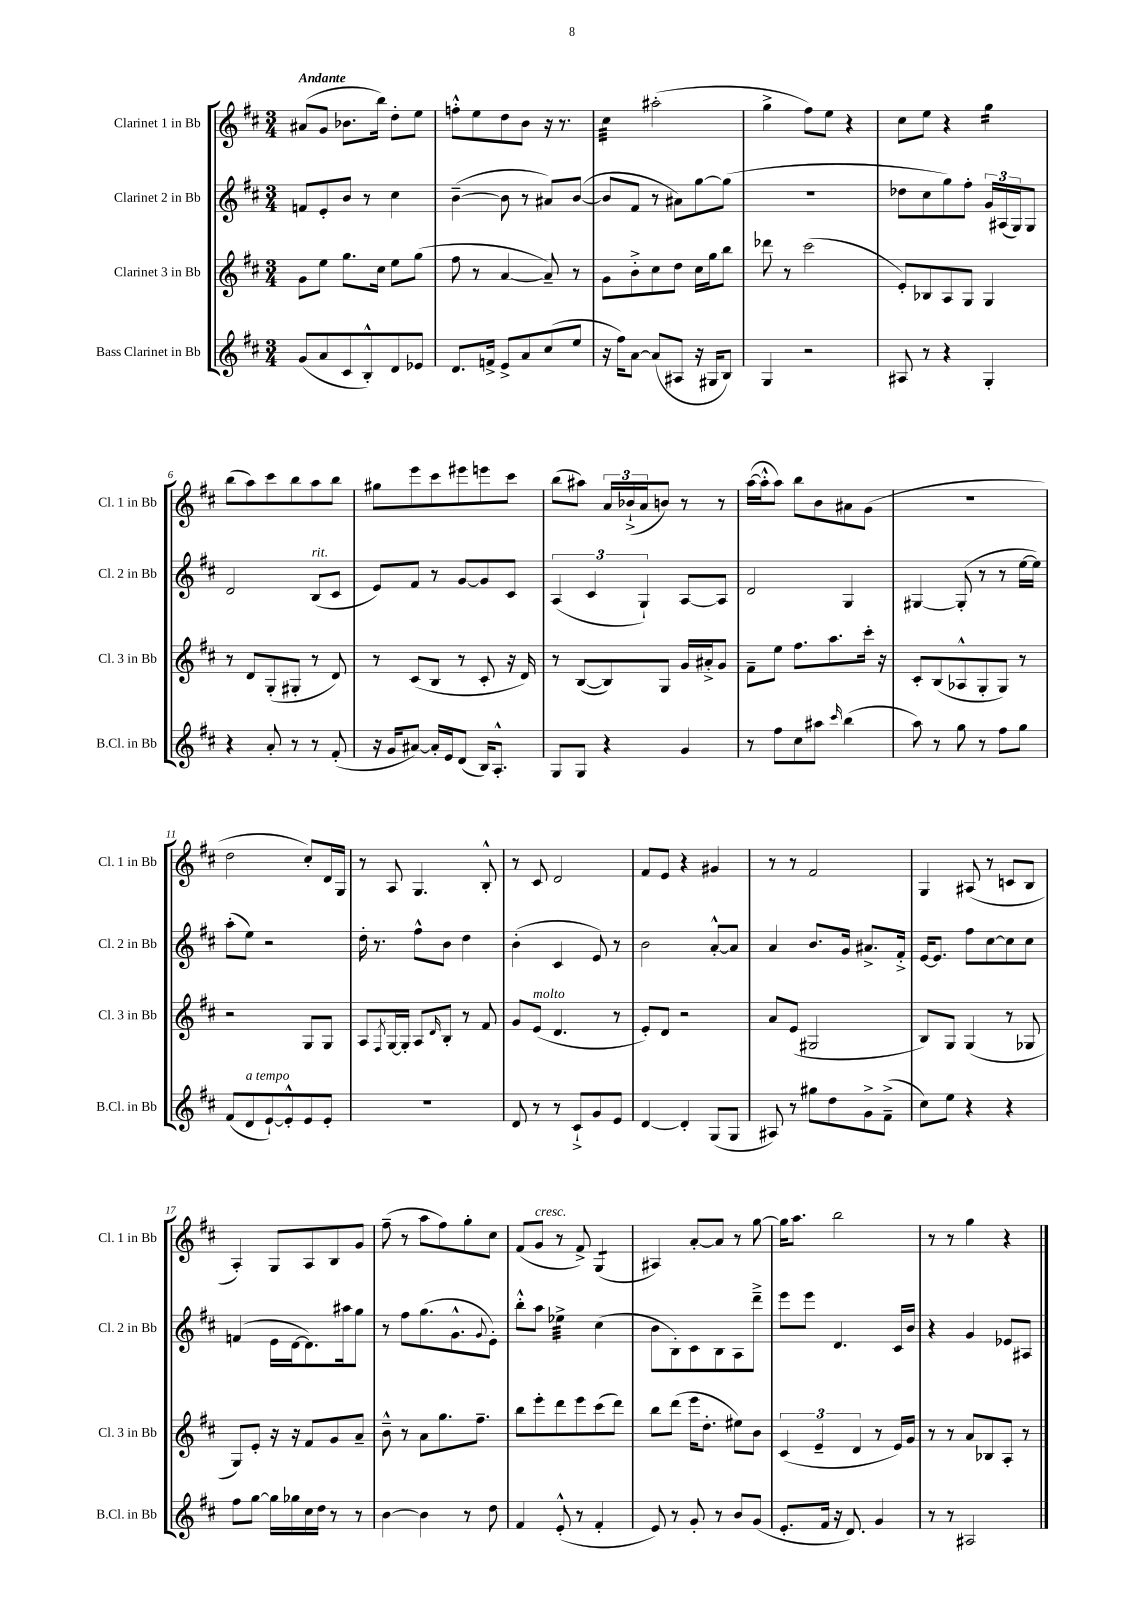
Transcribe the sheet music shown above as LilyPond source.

<<
\new StaffGroup <<
\new Staff = "s0" \with { instrumentName = "Clarinet 1 in Bb" shortInstrumentName = "Cl. 1 in Bb" } {
    \clef treble \key d \major \numericTimeSignature \time 3/4 \tempo "Andante"
    ais'8( g'8 bes'8. b''16) d''8-. e''8 |
    f''8-.-^ e''8 d''8 b'8 r16 r8. |
    cis''4:32 ais''2-.( |
    g''4-> fis''8) e''8 r4 |
    cis''8 e''8 r4 g''4:16 |
    b''8( a''8) cis'''8 b''8 a''8 b''8 |
    gis''8 e'''8 cis'''8 eis'''8 e'''8 cis'''8 |
    b''8( ais''8) \tuplet 3/2 { a'16 bes'16-!->( a'16 } b'8) r8 r8 |
    a''16~( a''16-.-^ a''8) b''8 b'8 ais'8 g'8( |
    R2. |
    d''2 cis''8-.) d'16 g16 |
    r8 a8 g4. b8-.-^ |
    r8 cis'8 d'2 |
    fis'8 e'8 r4 gis'4 |
    r8 r8 fis'2 |
    g4 ais8( r8 c'8 b8 |
    a4-.) g8 a8 b8 g'8 |
    fis''8--( r8 a''8 fis''8) g''8-. cis''8 |
    fis'8( g'8^\markup { \italic "cresc." } r8 fis'8->) g4:8( |
    ais4) a'8~-. a'8 r8 g''8~ |
    g''16 a''8. b''2 |
    r8 r8 g''4 r4 \bar "|." |
}
\new Staff = "s1" \with { instrumentName = "Clarinet 2 in Bb" shortInstrumentName = "Cl. 2 in Bb" } {
    \clef treble \key d \major \numericTimeSignature \time 3/4
    f'8 e'8-. b'8 r8 cis''4 |
    b'4~--( b'8 r8 ais'8) b'8~( |
    b'8 fis'8 r8 ais'8) g''8~ g''8( |
    R2. |
    des''8 cis''8 g''8) fis''8-. \tuplet 3/2 { g'16 ais16( g16) } g8 |
    d'2 b8^\markup { \italic "rit." }( cis'8 |
    e'8) fis'8 r8 g'8~ g'8 cis'8 |
    \tuplet 3/2 { a4( cis'4 g4-!) } a8~ a8 |
    d'2 g4 |
    gis4~ gis8-.( r8 r8 e''16~ e''16) |
    a''8-.( e''8) r2 |
    d''16-. r8. fis''8-^ b'8 d''4 |
    b'4-.( cis'4 e'8) r8 |
    b'2 a'8~-.-^ a'8 |
    a'4 b'8. g'16 ais'8.-> fis'16-.-> |
    e'16~ e'8. fis''8 cis''8~ cis''8 cis''8 |
    f'4( e'16 d'16~ d'8.) ais''16 g''8 |
    r8 fis''8 g''8.( g'8.-^ \appoggiatura { g'8 } e'8-.) |
    b''8-.-^ a''8 ees''4:32-> cis''4( |
    b'8 b8-.) cis'8 b8 a8 d'''8---> |
    e'''8 e'''8 d'4. cis'16 b'16 |
    r4 g'4 ees'8 ais8 \bar "|." |
}
\new Staff = "s2" \with { instrumentName = "Clarinet 3 in Bb" shortInstrumentName = "Cl. 3 in Bb" } {
    \clef treble \key d \major \numericTimeSignature \time 3/4
    g'8 e''8 g''8. cis''16 e''8 g''8( |
    fis''8 r8 a'4~ a'8--) r8 |
    g'8 b'8-.-> cis''8 d''8 cis''16 g''16 b''8 |
    des'''8 r8 cis'''2( |
    e'8-.) bes8 a8 g8 g4 |
    r8 d'8 g8-.( gis8-. r8 d'8) |
    r8 cis'8( b8 r8 cis'8-. r16 d'16) |
    r8 b8~( b8) g8 g'16 ais'16-.-> g'8 |
    fis'8-- e''8 fis''8. a''8. cis'''16-. r16 |
    cis'8-. b8( aes8-^ g8-. g8) r8 |
    r2 g8 g8 |
    a8 \acciaccatura { fis8 } g16~ g16-. a8 \grace { d'16 } b8-. r8 fis'8 |
    g'8 e'8^\markup { \italic "molto" }( d'4. r8 |
    e'8-.) d'8 r2 |
    a'8 e'8( gis2 |
    b8) g8 g4( r8 ges8 |
    g8) e'8-. r16 r16 fis'8 g'8 a'8-- |
    b'8---^ r8 a'8 g''8. fis''8.-- |
    b''8 e'''8-. d'''8 e'''8 cis'''8( d'''8) |
    b''8 d'''8( e'''16 d''8.-. eis''8) b'8 |
    \tuplet 3/2 { cis'4( e'4-- d'4 } r8 e'16) g'16 |
    r8 r8 a'8 bes8 a8-. r8 \bar "|." |
}
\new Staff = "s3" \with { instrumentName = "Bass Clarinet in Bb" shortInstrumentName = "B.Cl. in Bb" } {
    \clef treble \key d \major \numericTimeSignature \time 3/4
    g'8( a'8 cis'8 b8-.-^) d'8 ees'8 |
    d'8. f'16-> e'8-> a'8 cis''8( e''8 |
    r16 fis''16) a'8~ a'8( ais8 r16 gis16 b8) |
    g4 r2 |
    ais8 r8 r4 g4-. |
    r4 a'8-. r8 r8 fis'8-.( |
    r16 g'16 ais'8~) ais'16-. e'16 d'8( b16) a8.-.-^ |
    g8 g8 r4 g'4 |
    r8 fis''8 cis''8 ais''8 \grace { cis'''16 } b''4( |
    a''8) r8 g''8 r8 fis''8 g''8 |
    fis'8( d'8^\markup { \italic "a tempo" } e'8~-!) e'8-.-^ e'8 e'8-. |
    R2. |
    d'8 r8 r8 cis'8-!-> g'8 e'8 |
    d'4~ d'4-. g8( g8 |
    ais8) r8 gis''8 d''8 g'8-> fis'8--->( |
    cis''8) e''8 r4 r4 |
    fis''8 g''8~ g''16 ges''16 cis''16 d''16 r8 r8 |
    b'4~ b'4 r8 d''8 |
    fis'4 e'8-.-^( r8 fis'4-. |
    e'8) r8 g'8-. r8 b'8 g'8( |
    e'8.-. fis'16 r16 d'8.) g'4 |
    r8 r8 ais2 \bar "|." |
}
>>
>>
